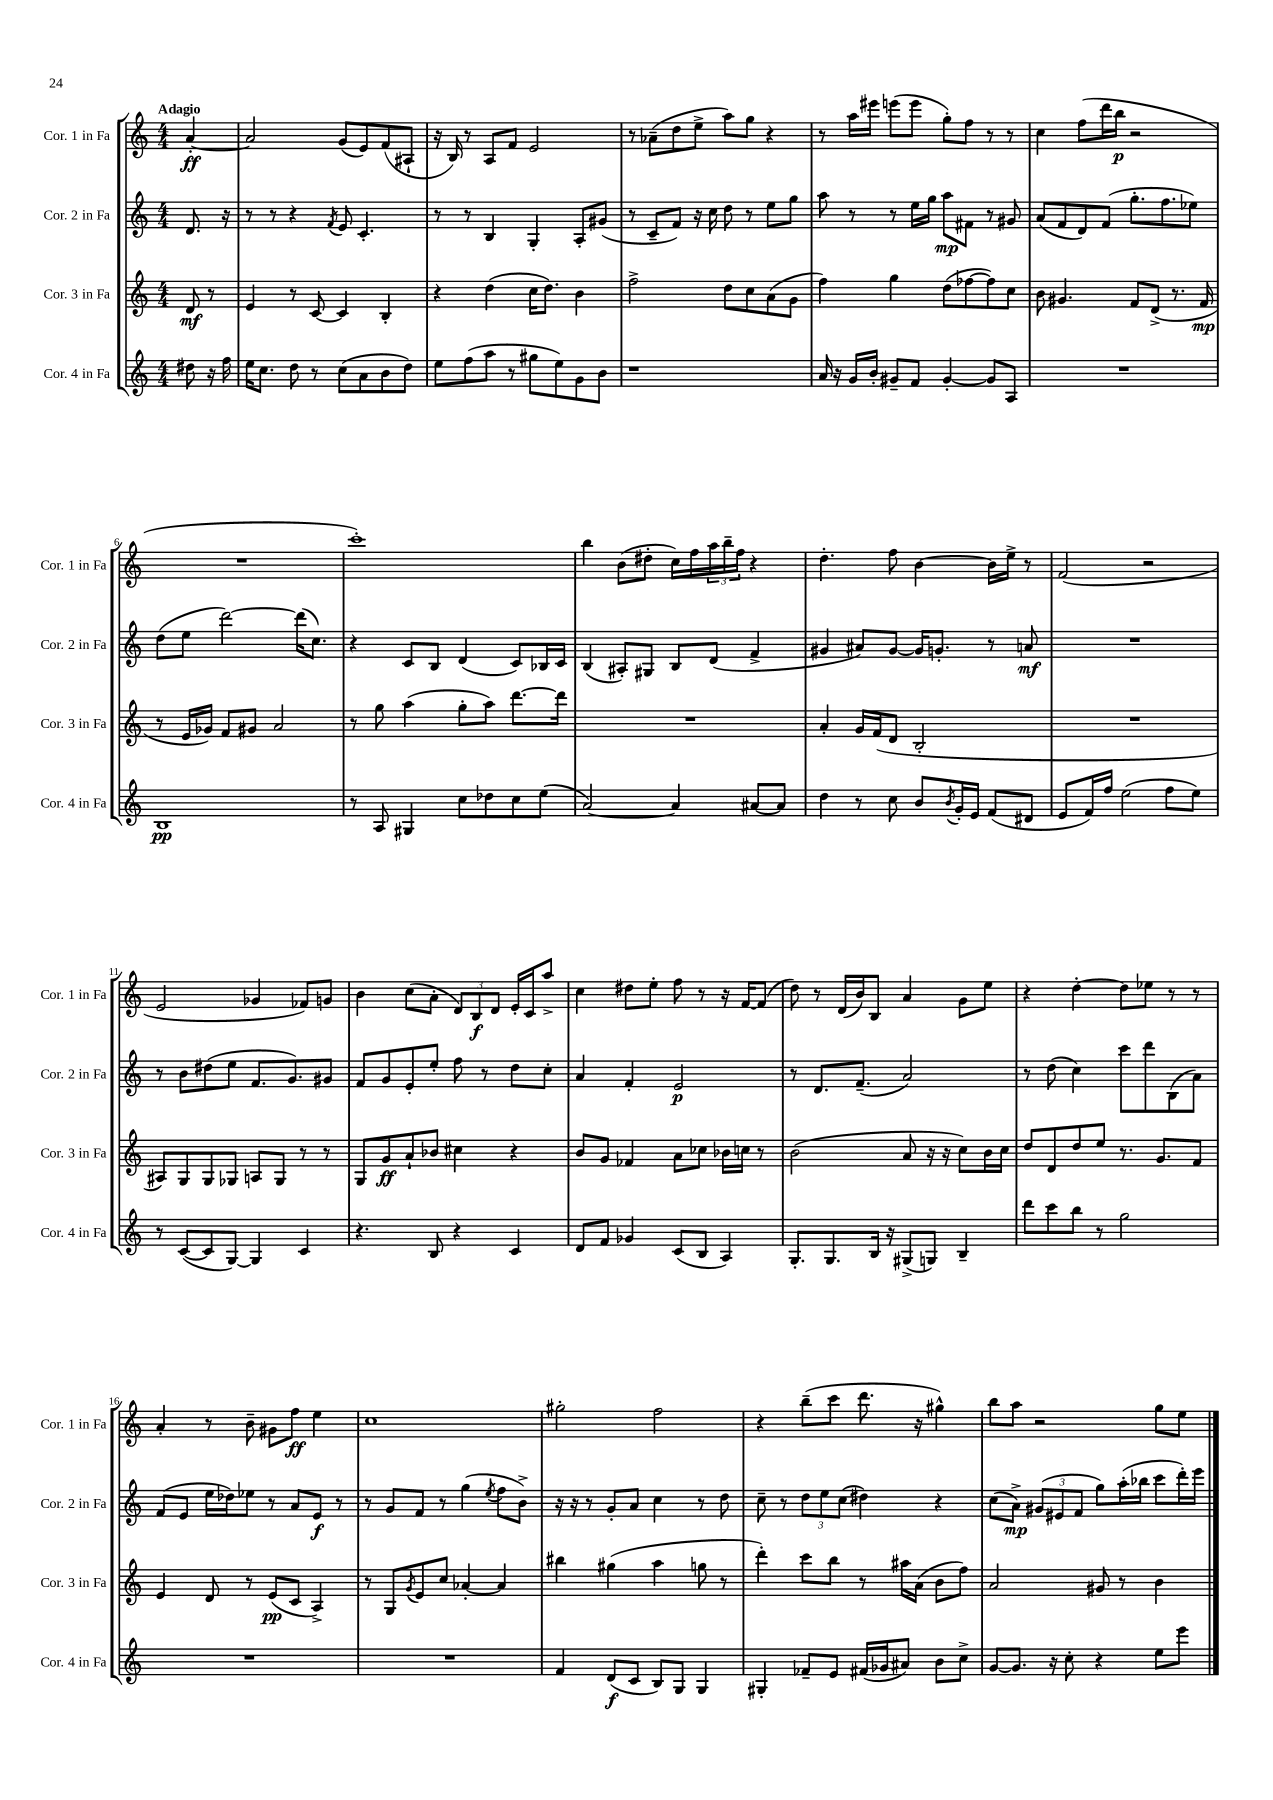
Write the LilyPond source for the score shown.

<<
\new StaffGroup <<
\new Staff = "s0" \with { instrumentName = "Cor. 1 in Fa" shortInstrumentName = "Cor. 1 in Fa" } {
    \clef treble \key c \major \numericTimeSignature \time 4/4 \partial 4 \tempo "Adagio"
    a'4~-.\ff |
    a'2 g'8( e'8) f'8( ais8-! |
    r16 b16) r8 a8 f'8 e'2 |
    r8 aes'8--( d''8 e''8-> a''8) g''8 r4 |
    r8 a''16 eis'''16 e'''8( e'''8 g''8-.) f''8 r8 r8 |
    c''4 f''8( d'''16 b''16\p r2 |
    R1 |
    c'''1-.) |
    b''4 b'8( dis''8-. c''16) f''16 \tuplet 3/2 { a''16 b''16-- f''16 } r4 |
    d''4.-. f''8 b'4~ b'16 e''16-> r8 |
    f'2( r2 |
    e'2 ges'4 fes'8) g'8 |
    b'4 c''8( a'8-. \tuplet 3/2 { d'8) b8\f d'8 } e'16-. c'16 a''8-> |
    c''4 dis''8 e''8-. f''8 r8 r16 f'16~ f'8( |
    d''8) r8 d'16( b'16) b8 a'4 g'8 e''8 |
    r4 d''4~-. d''8 ees''8 r8 r8 |
    a'4-. r8 b'8-- gis'8 f''8\ff e''4 |
    c''1 |
    gis''2-. f''2 |
    r4 b''8--( c'''8 d'''8. r16 gis''4-^) |
    b''8 a''8 r2 g''8 e''8 \bar "|." |
}
\new Staff = "s1" \with { instrumentName = "Cor. 2 in Fa" shortInstrumentName = "Cor. 2 in Fa" } {
    \clef treble \key c \major \numericTimeSignature \time 4/4 \partial 4
    d'8. r16 |
    r8 r8 r4 \acciaccatura { f'8 } e'8 c'4.-. |
    r8 r8 b4 g4-. a8-. gis'8( |
    r8 c'8-- f'8) r16 c''16 d''8 r8 e''8 g''8 |
    a''8 r8 r8 e''16 g''16 a''8\mp fis'8 r8 gis'8 |
    a'8( f'8 d'8) f'8( g''8.-. f''8. ees''8) |
    d''8( e''8 d'''2~) d'''16( c''8.) |
    r4 c'8 b8 d'4( c'8) bes16 c'16 |
    b4( ais8-.) gis8 b8 d'8( f'4-> |
    gis'4 ais'8) gis'8~ gis'16 g'8.-. r8 a'8\mf |
    R1 |
    r8 b'8 dis''8( e''8 f'8. g'8.) gis'8 |
    f'8 g'8 e'8-. e''8-. f''8 r8 d''8 c''8-. |
    a'4 f'4-. e'2\p |
    r8 d'8. f'8.--( a'2) |
    r8 d''8( c''4) c'''8 d'''8 b8( a'8) |
    f'8( e'8 e''16 des''16) ees''8 r8 a'8 e'8\f r8 |
    r8 g'8 f'8 r8 g''4( \acciaccatura { e''8 } f''8 b'8->) |
    r16 r16 r8 g'8-. a'8 c''4 r8 d''8 |
    c''8-- r8 \tuplet 3/2 { d''8 e''8 c''8( } dis''4) r4 |
    c''8( a'8->\mp) \tuplet 3/2 { gis'8( eis'8 f'8 } g''8) a''16-.( bes''16 c'''8 d'''16-.) e'''16 \bar "|." |
}
\new Staff = "s2" \with { instrumentName = "Cor. 3 in Fa" shortInstrumentName = "Cor. 3 in Fa" } {
    \clef treble \key c \major \numericTimeSignature \time 4/4 \partial 4
    d'8\mf r8 |
    e'4 r8 c'8~ c'4 b4-. |
    r4 d''4( c''16 d''8.) b'4 |
    f''2-> d''8 c''8 a'8( g'8 |
    f''4) g''4 d''8( fes''8~ fes''8) c''8 |
    b'8 gis'4. f'8 d'8->( r8. f'16\mp |
    r8 e'16 ges'16) f'8 gis'8 a'2 |
    r8 g''8 a''4( g''8-. a''8) d'''8.~ d'''16 |
    R1 |
    a'4-. g'16 f'16( d'8 b2-. |
    R1 |
    ais8) g8 g8 ges8 a8 ges8 r8 r8 |
    g8 g'8\ff a'8-! bes'8 cis''4 r4 |
    b'8 g'8 fes'4 a'8 ces''8 bes'16 c''16 r8 |
    b'2( a'8 r16 r16 c''8) b'16 c''16 |
    d''8 d'8 d''8 e''8 r8. g'8. f'8 |
    e'4 d'8 r8 e'8\pp( c'8 a4->) |
    r8 g8 \acciaccatura { g'8 } e'8 c''8 aes'4~-. aes'4 |
    bis''4 gis''4( a''4 g''8 r8 |
    d'''4-.) c'''8 b''8 r8 ais''16 a'16( b'8 f''8) |
    a'2 gis'8 r8 b'4 \bar "|." |
}
\new Staff = "s3" \with { instrumentName = "Cor. 4 in Fa" shortInstrumentName = "Cor. 4 in Fa" } {
    \clef treble \key c \major \numericTimeSignature \time 4/4 \partial 4
    dis''8 r16 f''16 |
    e''16 c''8. d''8 r8 c''8( a'8 b'8 d''8) |
    e''8 f''8( a''8 r8 gis''8 e''8) g'8 b'8 |
    r1 |
    a'16 r16 g'16 b'16-. gis'8-- f'8 gis'4~-. gis'8 a8 |
    R1 |
    b1\pp |
    r8 a8 gis4 c''8 des''8 c''8 e''8( |
    a'2~) a'4 ais'8~ ais'8 |
    d''4 r8 c''8 b'8 \acciaccatura { b'8 } g'16-. e'16 f'8( dis'8 |
    e'8 f'16) f''16 e''2( f''8 e''8) |
    r8 c'8~( c'8 g8~) g4 c'4 |
    r4. b8 r4 c'4 |
    d'8 f'8 ges'4 c'8( b8 a4) |
    g8.-. g8. b16 r16 gis8->( g8) b4-- |
    d'''8 c'''8 b''8 r8 g''2 |
    R1 |
    R1 |
    f'4 d'8\f( c'8 b8) g8 g4 |
    gis4-. fes'8-- e'8 fis'16( ges'16 ais'8) b'8 c''8-> |
    g'8~ g'8. r16 c''8-. r4 e''8 e'''8 \bar "|." |
}
>>
>>
